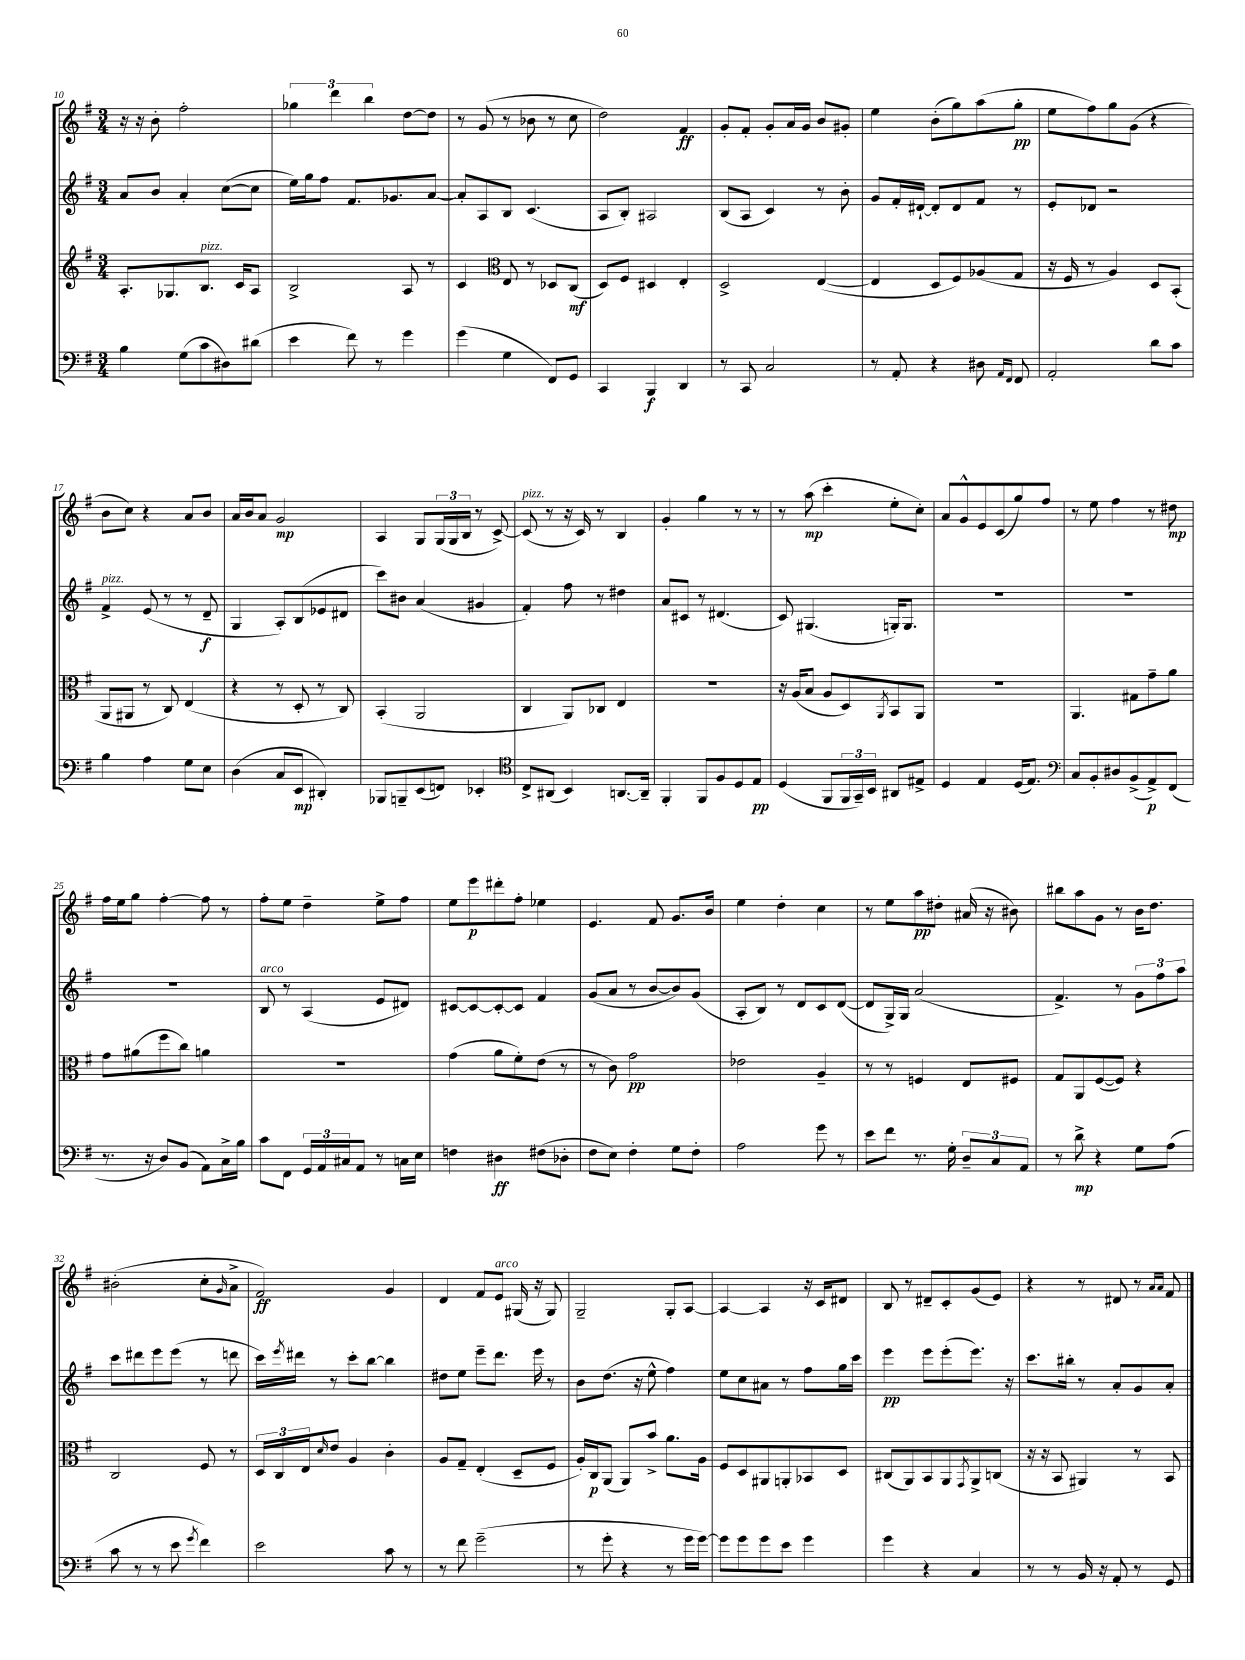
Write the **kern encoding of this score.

**kern	**kern	**kern	**kern
*staff4	*staff3	*staff2	*staff1
*clefF4	*clefG2	*clefG2	*clefG2
*k[f#]	*k[f#]	*k[f#]	*k[f#]
*M3/4	*M3/4	*M3/4	*M3/4
4B	8.A'	8a	16r
.	.	.	16r
.	.	8b	8b'
.	8.G-	.	.
(8G	.	4a'	2ff#'
8c	8.B	.	.
8D#)	.	([8cc	.
.	16c	.	.
(8d#	8A	8cc]	.
=	=	=	=
4e	2B^	16ee)	6gg-
.	.	16gg	.
.	.	8ff#	.
.	.	.	6ddd
8f#)	.	8.f#	.
.	.	.	6bb
8r	.	.	.
.	.	8.g-	.
4g	8A	.	[8dd
.	8r	[8a	8dd]
=	=	=	=
(4g	4c	8a']	8r
.	.	8A	(8g
*	*clefC3	*	*
4G	8E	8B	8r
.	8r	(4.c	8b-
8FF#)	8D-	.	8r
8GG	(8C	.	8cc
=	=	=	=
4CC	8D)	8A	2dd)
.	8F#	8B')	.
4BBB	4D#	2A#	.
4DD	4E'	.	4f#
=	=	=	=
8r	2D^	(8B	8g'
8CC	.	8A	8f#'
2C	.	4c)	8g'
.	.	.	16a
.	.	.	16g
.	([4E	8r	8b
.	.	8b'	8g#'
=	=	=	=
8r	4E]	8g	4ee
8AA'	.	16f#'	.
.	.	[16d#`	.
4r	8D	8d#']	(8b'
.	8F#)	8d#	8gg)
8D#	(8A-	8f#	(8aa
16qqAA	.	.	.
16qqFF#	.	.	.
8FF#	8G	8r	8gg'
=	=	=	=
2AA'	16r	8e'	8ee
.	16F#	.	.
.	8r	8d-	8ff#)
.	4A)	2r	8gg
.	.	.	(8g
8d	8D	.	4r
8c	(8BB'	.	.
=	=	=	=
4B	8AA	4f#^	8b
.	8AA#	.	8cc)
4A	8r	(8e	4r
.	8C)	8r	.
8G	(4E	8r	8a
8E	.	8d~	8b
=	=	=	=
(4D	4r	4G	16a
.	.	.	16b
.	.	.	8a
8C	8r	8A')	2g
8EE	8D'	(8B	.
4DD#')	8r	8e-	.
.	8C)	8d#	.
=	=	=	=
8BBB-	(4BB'	8ccc)	4A
8BBB~	.	8b#	.
(8EE	2AA	(4a	8G
8FF)	.	.	(24G
.	.	.	24G
.	.	.	24B
4EE-'	.	4g#	8r
.	.	.	[8c^)
=	=	=	=
*clefC4	*	*	*
8C^	4C	4f#')	(8c]
(8AA#	.	.	8r
4BB)	8AA)	8ff#	16r
.	.	.	16c)
.	8C-	8r	8r
[8.AA	4E	4dd#	4B
16AA~]	.	.	.
=	=	=	=
4FF#'	2.r	8a	4g'
.	.	8c#	.
8FF#	.	8r	4gg
8F#	.	(4.d#	.
8D	.	.	8r
8E	.	.	8r
=	=	=	=
(4D	16r	8c)	8r
.	(16A	.	.
.	8B	(4.G#	(8aa
8FF#	8A	.	4ccc'
24FF#	8D)	.	.
24GG~)	.	.	.
24BB	.	.	.
.	8qAA	.	.
8AA#	8BB	16G')	8ee'
.	.	8.G	.
8E#^	8AA	.	8cc')
=	=	=	=
4D	2.r	2.r	8a
.	.	.	8g^^
4E	.	.	8e
.	.	.	(8c
(16D	.	.	8gg)
8.E)	.	.	.
.	.	.	8ff#
=	=	=	=
*clefF4	*	*	*
8C	4.AA	2.r	8r
8BB'	.	.	8ee
8D#	.	.	4ff#
(8BB^	8G#	.	.
8AA^)	8g~	.	8r
(8FF#	8a	.	8dd#
=	=	=	=
8.r	8g	2.r	16ff#
.	.	.	16ee
.	(8a#	.	8gg
16r	.	.	.
8D)	8ff#	.	[4ff#'
(8BB	8cc)	.	.
8AA)	4a	.	8ff#]
16C^	.	.	8r
16B	.	.	.
=	=	=	=
8c	2.r	8B	8ff#'
8FF#	.	8r	8ee
24GG	.	(4A	4dd~
24AA	.	.	.
24C#	.	.	.
8AA	.	.	.
8r	.	8e	8ee^
16C	.	8d#)	8ff#
16E	.	.	.
=	=	=	=
4F	(4g	[8c#	8ee
.	.	8c#_	8eee
4D#	8a	8c#'_	8ddd#'
.	8f#')	8c#]	8ff#'
(8F#	(8e	4f#	4ee-
8D-'	8r	.	.
=	=	=	=
8F#	8r	(8g	4.e
8E)	8c)	8a	.
4F#'	2g	8r	.
.	.	[8b	8f#
8G	.	8b])	8.g
8F#'	.	(8g	.
.	.	.	16b
=	=	=	=
2A	2e-	8A'	4ee
.	.	8B)	.
.	.	8r	4dd'
.	.	8d	.
8g	4A~	8c	4cc
8r	.	([8d	.
=	=	=	=
8e	8r	8d]	8r
8f#	8r	16G^)	8ee
.	.	16G	.
8.r	4F	(2a	8aa
.	.	.	8dd#'
16G'	.	.	.
12D~	8E	.	(16a#
.	.	.	16r
12C	.	.	.
.	8F#	.	8b#)
12AA	.	.	.
=	=	=	=
8r	8G	4.f#^)	8bb#
8d^	8AA	.	8aa
4r	([8F#	.	8g
.	8F#])	8r	8r
8G	4r	12g	16b
.	.	.	8.dd
.	.	12ff#	.
(8A	.	.	.
.	.	12aa	.
=	=	=	=
8c	2C	8ccc	(2b#'
8r	.	8ddd#	.
8r	.	8eee	.
8e	.	(8eee	.
8qg	.	.	.
4f#)	8F#	8r	8cc'
.	.	.	16qqg
.	8r	8ddd	8a^
=	=	=	=
2e	24D	16ccc)	2f#)
.	24C	.	.
.	.	8qeee	.
.	.	16ddd#	.
.	24E	.	.
.	16qqd	.	.
.	8e	8r	.
.	4A	8ccc'	.
.	.	[8bb	.
8c	4c'	4bb]	4g
8r	.	.	.
=	=	=	=
8r	8A	8dd#	4d
8f#	8G~	8ee	.
(2g~	(4E'	8eee~	8f#
.	.	8.ddd	8e
.	8D~	.	(16G#
.	.	16eee	16r
.	8F#	8r	8G#)
=	=	=	=
8r	16A')	8b	2G~
.	16C	.	.
8g'	(8AA	(8.dd	.
4r	8AA)	.	.
.	.	16r	.
.	8b^	8ee^^	.
8r	8.a	4ff#)	8G'
16g	.	.	[8A
[16g)	16A	.	.
=	=	=	=
8g]	8F#	8ee	4A_
8g	8D	8cc	.
8g	8AA#	8a#	4A]
8e	8AA'	8r	.
4g	8BB-	8ff#	16r
.	.	.	16c
.	8D	16gg	8d#
.	.	16ccc	.
=	=	=	=
4g	(8C#	4eee	8B
.	8AA)	.	8r
4r	8BB	8eee	8d#~
.	8AA	(8eee'	8c'
.	8qGG	.	.
4C	8AA^	8.eee)	(8g
.	(8C	.	8e)
.	.	16r	.
=	=	=	=
8r	16r	8.ccc	4r
.	16r	.	.
8r	8BB	.	.
.	.	16bb#'	.
16BB	4AA#)	8r	8r
16r	.	.	.
8AA'	.	8a'	8d#
8r	8r	8g	8r
.	.	.	16qqa
.	.	.	16qqa
8GG	8BB	8a'	8f#
==	==	==	==
*-	*-	*-	*-
